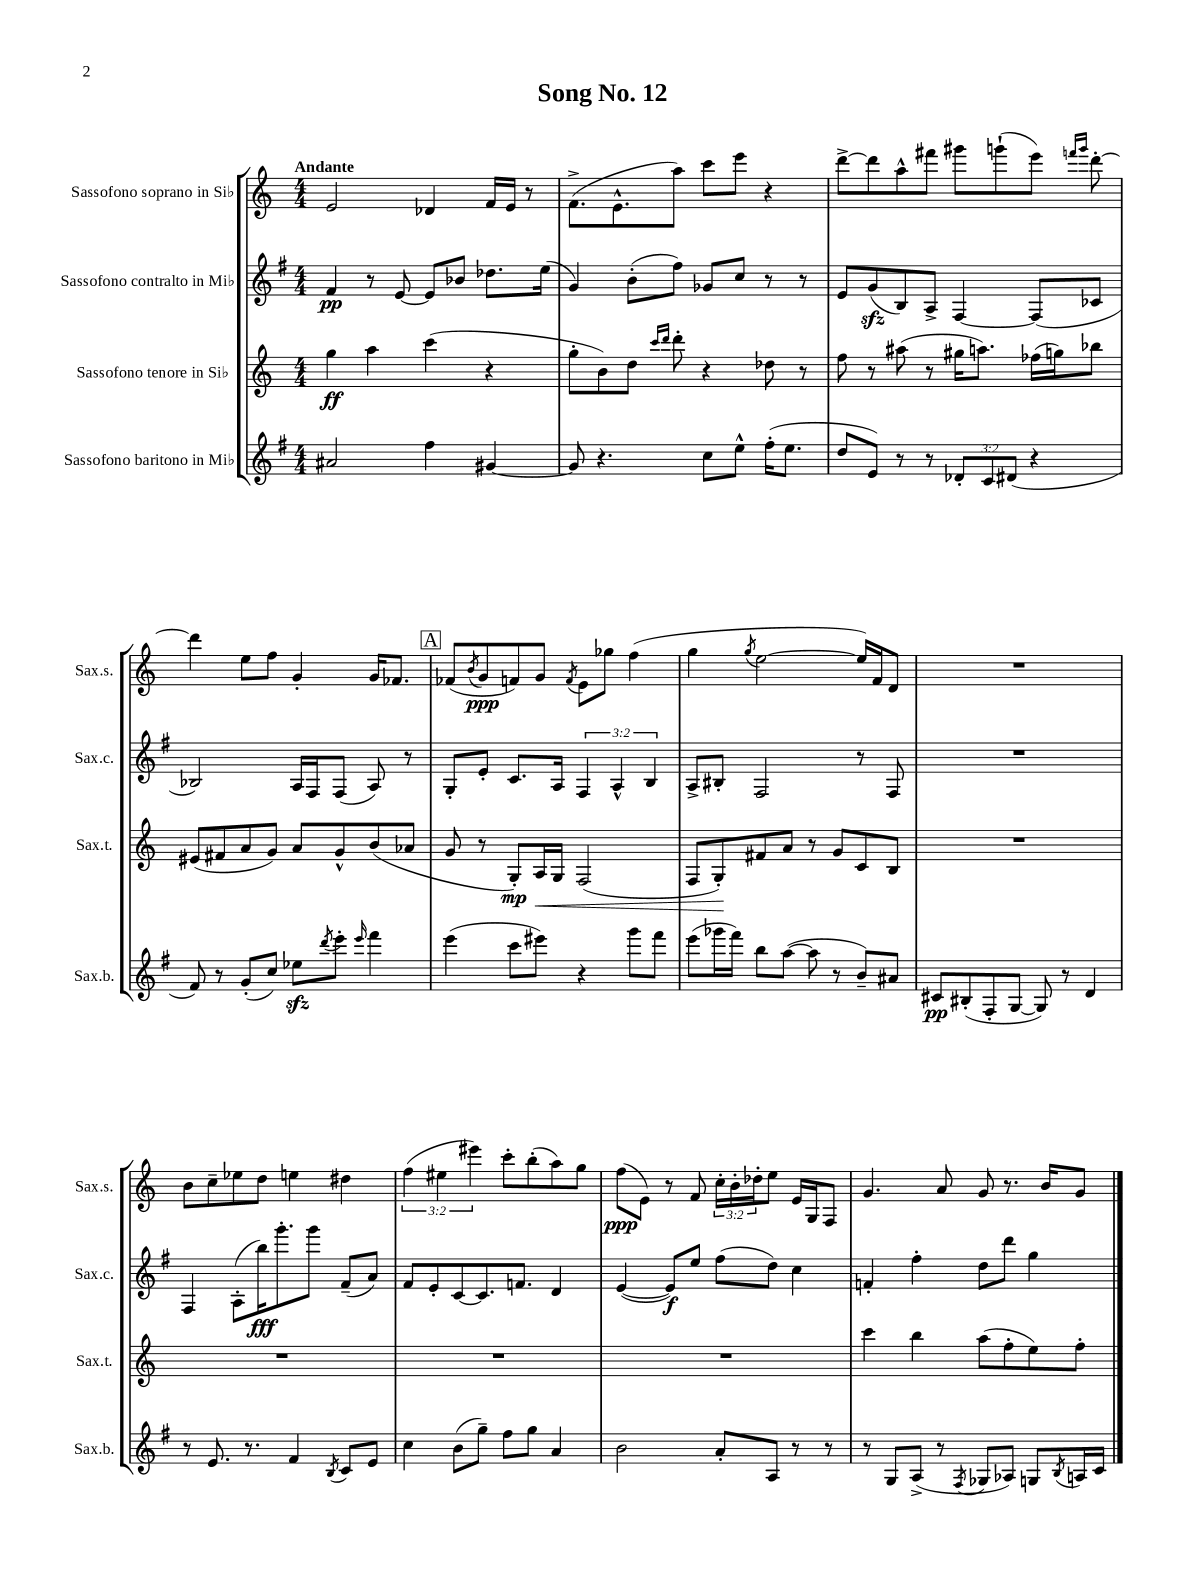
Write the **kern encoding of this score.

**kern	**dynam	**kern	**dynam	**kern	**dynam	**kern	**dynam
*part4	*part4	*part3	*part3	*part2	*part2	*part1	*part1
*staff4	*staff4	*staff3	*staff3	*staff2	*staff2	*staff1	*staff1
*I"Sassofono baritono in Mi♭	*	*I"Sassofono tenore in Si♭	*	*I"Sassofono contralto in Mi♭	*	*I"Sassofono soprano in Si♭	*
*I'Sax.b.	*	*I'Sax.t.	*	*I'Sax.c.	*	*I'Sax.s.	*
*clefG2	*	*clefG2	*	*clefG2	*	*clefG2	*
*k[f#]	*	*k[]	*	*k[f#]	*	*k[]	*
*M4/4	*	*M4/4	*	*M4/4	*	*M4/4	*
=1	=1	=1	=1	=1	=1	=1	=1
!	!	!	!	!	!	!LO:TX:a:B:t=Andante	!
2a#X/	.	4gg\	ff	4f#/	pp	2e/	.
.	.	4aa\	.	8r	.	.	.
.	.	.	.	[8e/	.	.	.
4ff#\	.	(4ccc\	.	8e/L]	.	4d-X/	.
.	.	.	.	8b-X/J	.	.	.
[4g#X/	.	4r	.	8.dd-X\L	.	16f/LL	.
.	.	.	.	.	.	16e/JJ	.
.	.	.	.	.	.	8r	.
.	.	.	.	(16ee\Jk	.	.	.
=2	=2	=2	=2	=2	=2	=2	=2
8g#/]	.	8gg'\L	.	4g/)	.	(8.f^\L	.
4.r	.	8b\)	.	.	.	.	.
.	.	.	.	.	.	8.e^^\	.
.	.	8dd\J	.	(8b'\L	.	.	.
.	.	16qqccc/LL	.	.	.	.	.
.	.	16qqddd/JJ	.	.	.	.	.
.	.	8ddd'\	.	8ff#\J)	.	8aa\J)	.
8cc\L	.	4r	.	8g-X/L	.	8ccc\L	.
8ee^^\J	.	.	.	8cc/J	.	8eee\J	.
(16ff#'\KL	.	8dd-X\	.	8r	.	4r	.
8.ee\J	.	.	.	.	.	.	.
.	.	8r	.	8r	.	.	.
=3	=3	=3	=3	=3	=3	=3	=3
8dd/L	.	8ff\	.	8e/L	.	[8ddd^\L	.
8e/J)	.	8r	.	(8gzz/	.	8ddd\]	.
8r	.	(8aa#X\	.	8B/)	.	8aa^^\	.
8r	.	8r	.	8A^/J	.	8fff#X\J	.
12d-X'/L	.	16gg#X\KL	.	[4F#/	.	8ggg#X\L	.
.	.	8.aan\J)	.	.	.	.	.
12c/	.	.	.	.	.	.	.
.	.	.	.	.	.	(8gggn`\	.
(12d#X/J	.	.	.	.	.	.	.
4r	.	(16ff-X\LL	.	(8F#/L]	.	8eee\J)	.
.	.	16ggn\J)	.	.	.	.	.
.	.	.	.	.	.	16qqfffn/LL	.
.	.	.	.	.	.	16qqggg/JJ	.
.	.	8bb-X\J	.	8c-X/J	.	[8ddd'\	.
!!LO:LB:g=z
=4	=4	=4	=4	=4	=4	=4	=4
8f#/)	.	(8e#X/L	.	2B-X/)	.	4ddd\]	.
8r	.	8f#X/	.	.	.	.	.
(8g'/L	.	8a/	.	.	.	8ee\L	.
8cc/J)	.	8g/J)	.	.	.	8ff\J	.
8ee-Xzz\L	.	8a/L	.	16A/LL	.	4g'/	.
.	.	.	.	16F#/J	.	.	.
8qddd/	.	.	.	.	.	.	.
8eee'\J	.	8g^^/	.	(8F#/J	.	.	.
16qqeee/	.	.	.	.	.	.	.
4fff#\	.	(8b/	.	8A/)	.	16g/KL	.
.	.	.	.	.	.	8.f-X/J	.
.	.	8a-X/J	.	8r	.	.	.
!!LO:REH:place=s1:t=A
=5	=5	=5	=5	=5	=5	=5	=5
(4eee\	.	8g/	.	8G'/L	.	(8f-X/L	.
.	.	.	.	.	.	8qb/	.
.	.	8r	.	8e'/J	.	8g/	ppp
8ccc\L	.	8G'/L)	mp	8.c/L	.	8fn/)	.
!	!	!	!LO:HP:b	!	!	!	!
8eee#X\J)	.	16A/L	<	.	.	8g/J	.
.	.	16G/JJ	.	16A/Jk	.	.	.
.	.	.	.	.	.	8qf/	.
4r	.	(2F/	.	6F#/	.	8e\L	.
.	.	.	.	.	.	8gg-X\J	.
.	.	.	.	6A^^/	.	.	.
8ggg\L	.	.	.	.	.	(4ff\	.
.	.	.	.	6B/	.	.	.
8fff#\J	.	.	.	.	.	.	.
=6	=6	=6	=6	=6	=6	=6	=6
(8eee\L	.	8F/L	.	8A^/L	.	4gg\	.
16ggg-X\L	.	8G'/)	.	8B#X'/J	.	.	.
16fff#\JJ)	.	.	.	.	.	.	.
.	.	.	.	.	.	8qgg/	.
8bb\L	.	8f#X/	[	2F#/	.	[2ee\	.
([8aa\J	.	8a/J	.	.	.	.	.
8aa\]	.	8r	.	.	.	.	.
8r	.	8g/L	.	.	.	.	.
8b~/L)	.	8c/	.	8r	.	16ee/LL])	.
.	.	.	.	.	.	16f/J	.
8a#X/J	.	8B/J	.	8F#/	.	8d/J	.
=7	=7	=7	=7	=7	=7	=7	=7
8c#X/L	pp	1r	.	1r	.	1r	.
(8B#X'/	.	.	.	.	.	.	.
8F#'/	.	.	.	.	.	.	.
[8G/J	.	.	.	.	.	.	.
8G/])	.	.	.	.	.	.	.
8r	.	.	.	.	.	.	.
4d/	.	.	.	.	.	.	.
!!LO:LB:g=z
=8	=8	=8	=8	=8	=8	=8	=8
8r	.	1r	.	4F#/	.	8b\L	.
8.e/	.	.	.	.	.	8cc~\	.
.	.	.	.	(8A'\L	.	8ee-X\	.
8.r	.	.	.	.	.	.	.
.	.	.	.	16bb\K)	fff	8dd\J	.
.	.	.	.	8.ggg'\	.	.	.
4f#/	.	.	.	.	.	4een\	.
.	.	.	.	8ggg\J	.	.	.
8qB/	.	.	.	.	.	.	.
8c/L	.	.	.	(8f#~/L	.	4dd#X\	.
8e/J	.	.	.	8a/J)	.	.	.
=9	=9	=9	=9	=9	=9	=9	=9
4cc\	.	1r	.	8f#/L	.	(6ff\	.
.	.	.	.	8e'/	.	.	.
.	.	.	.	.	.	6ee#X\	.
(8b\L	.	.	.	[8c/	.	.	.
.	.	.	.	.	.	6eee#X\)	.
8gg~\J)	.	.	.	8.c/]	.	.	.
8ff#\L	.	.	.	.	.	8ccc'\L	.
.	.	.	.	8.fn/J	.	.	.
8gg\J	.	.	.	.	.	(8bb'\	.
4a/	.	.	.	4d/	.	8aa\)	.
.	.	.	.	.	.	8gg\J	.
=10	=10	=10	=10	=10	=10	=10	=10
2b\	.	1r	.	([4e/	.	(8ff\L	ppp
.	.	.	.	.	.	8e\J)	.
.	.	.	.	8e/L])	f	8r	.
.	.	.	.	8ee/J	.	8f/	.
8a'/L	.	.	.	(8ff#\L	.	24cc'\LL	.
.	.	.	.	.	.	24b'\	.
.	.	.	.	.	.	24dd-X'\J	.
8A/J	.	.	.	8dd\J)	.	8ee\J	.
8r	.	.	.	4cc\	.	16e/LL	.
.	.	.	.	.	.	16G/J	.
8r	.	.	.	.	.	8F/J	.
=11	=11	=11	=11	=11	=11	=11	=11
8r	.	4ccc\	.	4fn'/	.	4.g/	.
8G/L	.	.	.	.	.	.	.
(8A^/J	.	4bb\	.	4ff#'\	.	.	.
8r	.	.	.	.	.	8a/	.
8qF#/	.	.	.	.	.	.	.
8G-X/L	.	(8aa\L	.	8dd\L	.	8g/	.
8A-X/J)	.	8ff'\	.	8ddd\J	.	8.r	.
8Gn/L	.	8ee\)	.	4gg\	.	.	.
.	.	.	.	.	.	16b/KL	.
8qB/	.	.	.	.	.	.	.
16An/L	.	8ff'\J	.	.	.	8g/J	.
16c/JJ	.	.	.	.	.	.	.
==	==	==	==	==	==	==	==
*-	*-	*-	*-	*-	*-	*-	*-
